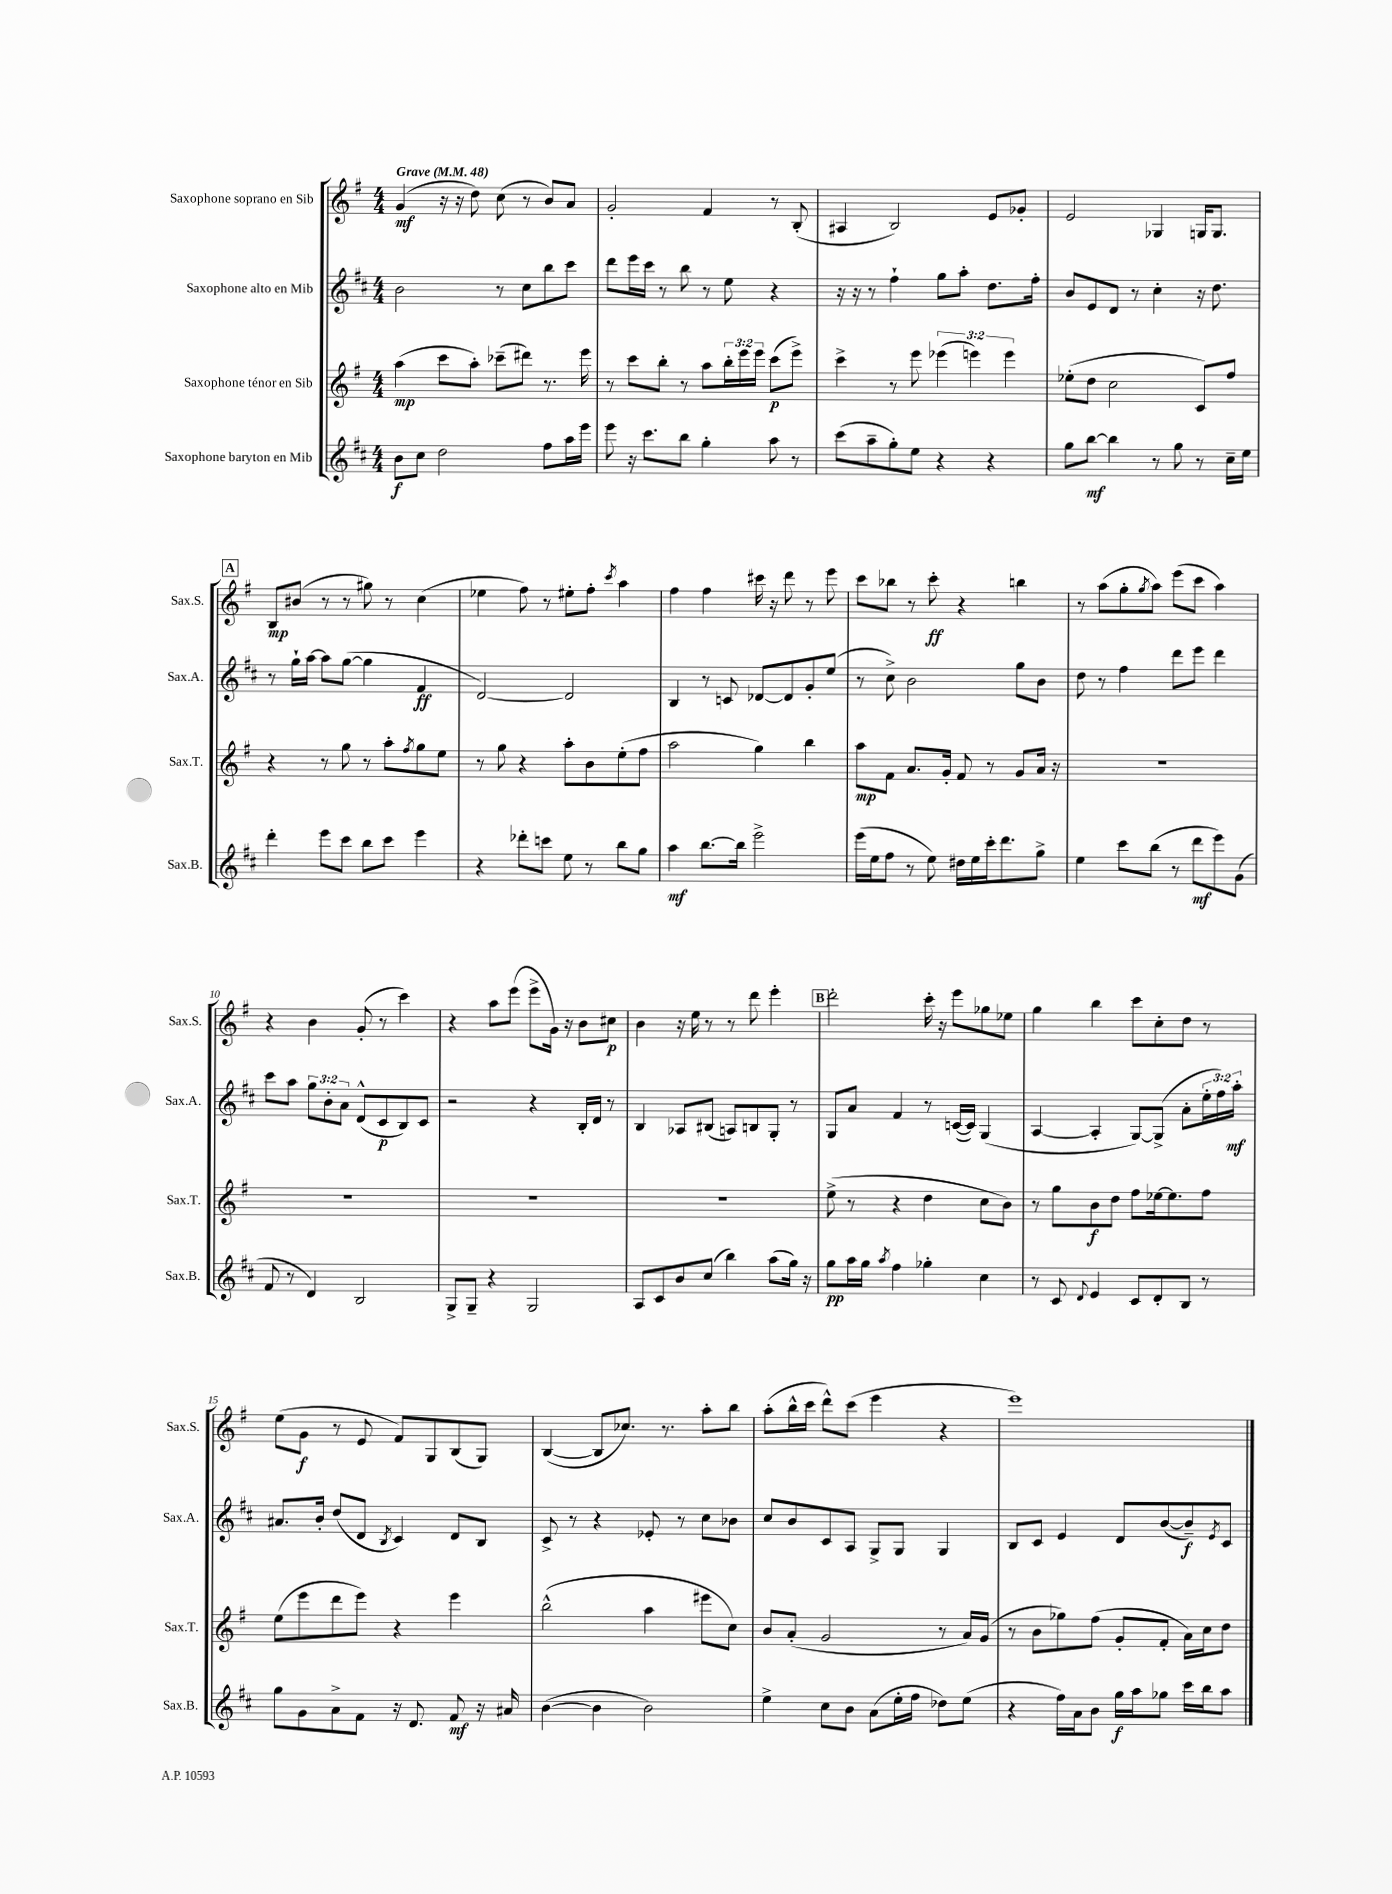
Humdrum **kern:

**kern	**dynam	**kern	**dynam	**kern	**dynam	**kern	**dynam
*part4	*part4	*part3	*part3	*part2	*part2	*part1	*part1
*staff4	*staff4	*staff3	*staff3	*staff2	*staff2	*staff1	*staff1
*I"Saxophone baryton en Mib	*	*I"Saxophone ténor en Sib	*	*I"Saxophone alto en Mib	*	*I"Saxophone soprano en Sib	*
*I'Sax.B.	*	*I'Sax.T.	*	*I'Sax.A.	*	*I'Sax.S.	*
*clefG2	*	*clefG2	*	*clefG2	*	*clefG2	*
*k[f#c#]	*	*k[f#]	*	*k[f#c#]	*	*k[f#]	*
*M4/4	*	*M4/4	*	*M4/4	*	*M4/4	*
*MM48	*	*MM48	*	*MM48	*	*MM48	*
=1	=1	=1	=1	=1	=1	=1	=1
!	!	!	!	!	!	!LO:TX:a:B:t=Grave	!
8b\L	f	(4aa\	mp	2b\	.	(4g/	mf
8cc#\J	.	.	.	.	.	.	.
2dd\	.	8ccc\L	.	.	.	16r	.
.	.	.	.	.	.	16r	.
.	.	8aa'\J)	.	.	.	8dd\)	.
.	.	(8ccc-X~\L	.	8r	.	(8cc\	.
.	.	8ddd#X\J)	.	8cc#\L	.	8r	.
8ff#\L	.	8.r	.	8bb\	.	8b/L)	.
16aa\L	.	.	.	8ccc#\J	.	8a/J	.
16eee\JJ	.	16eee\	.	.	.	.	.
=2	=2	=2	=2	=2	=2	=2	=2
8eee\	.	8r	.	8ddd\L	.	2g'/	.
16r	.	8ccc\L	.	16eee\L	.	.	.
8.ccc#\L	.	.	.	16ccc#\JJ	.	.	.
.	.	8bb'\J	.	8r	.	.	.
8bb\J	.	8r	.	8bb\	.	.	.
4gg'\	.	8aa\L	.	8r	.	4f#/	.
.	.	24bb'\L	.	8ee\	.	.	.
.	.	24eee\	.	.	.	.	.
.	.	24eee\JJ	.	.	.	.	.
8aa\	.	(8ccc\L	p	4r	.	8r	.
8r	.	8eee^\J)	.	.	.	(8B'/	.
=3	=3	=3	=3	=3	=3	=3	=3
(8ccc#\L	.	4ccc^\	.	16r	.	4A#X/	.
.	.	.	.	16r	.	.	.
8aa~\	.	.	.	8r	.	.	.
8gg'\)	.	8r	.	4ff#`\	.	2B/)	.
8ee\J	.	8eee\	.	.	.	.	.
4r	.	(6eee-X\	.	8gg\L	.	.	.
.	.	.	.	8aa'\J	.	.	.
.	.	6eeen\)	.	.	.	.	.
4r	.	.	.	8.dd\L	.	8e/L	.
.	.	6eee\	.	.	.	.	.
.	.	.	.	.	.	8g-X'/J	.
.	.	.	.	16ff#'\Jk	.	.	.
=4	=4	=4	=4	=4	=4	=4	=4
8gg\L	.	(8ee-X'\L	.	8b/L	.	2e/	.
[8bb\J	mf	8dd\J	.	8e/	.	.	.
4bb\]	.	2cc\	.	8d/J	.	.	.
.	.	.	.	8r	.	.	.
8r	.	.	.	4cc#'\	.	4G-X/	.
8gg\	.	.	.	.	.	.	.
8r	.	8c/L)	.	16r	.	16Gn/KL	.
.	.	.	.	8.dd\	.	8.G/J	.
16cc#~\LL	.	8ff#/J	.	.	.	.	.
16ee\JJ	.	.	.	.	.	.	.
!!LO:LB:g=z
!!LO:REH:place=s1:t=A
=5	=5	=5	=5	=5	=5	=5	=5
4ddd'\	.	4r	.	8r	.	8B/L	mp
.	.	.	.	16gg`\LL	.	(8b#X/J	.
.	.	.	.	[16aa\JJ	.	.	.
8eee\L	.	8r	.	8aa\L]	.	8r	.
8ccc#\J	.	8gg\	.	([8gg\J	.	8r	.
8bb\L	.	8r	.	4gg\]	.	8gg#X\)	.
8ccc#\J	.	8aa'\L	.	.	.	8r	.
.	.	8qff#/	.	.	.	.	.
4eee\	.	8gg\	.	4f#/	ff	(4cc\	.
.	.	8ee\J	.	.	.	.	.
=6	=6	=6	=6	=6	=6	=6	=6
4r	.	8r	.	[2d/)	.	4ee-X\	.
.	.	8gg\	.	.	.	.	.
8ddd-X'\L	.	4r	.	.	.	8ff#\)	.
8cccn\J	.	.	.	.	.	8r	.
8ee\	.	8aa'\L	.	2d/]	.	8ee#X'\L	.
8r	.	8b\	.	.	.	8ff#'\J	.
.	.	.	.	.	.	8qccc/	.
8bb\L	.	(8ee'\	.	.	.	4aa\	.
8gg\J	.	8ff#\J	.	.	.	.	.
=7	=7	=7	=7	=7	=7	=7	=7
4aa\	mf	2aa\	.	4B/	.	4ff#\	.
[8.bb\L	.	.	.	8r	.	4ff#\	.
.	.	.	.	8cn/	.	.	.
16bb\Jk]	.	.	.	.	.	.	.
2eee^\	.	4gg\)	.	[8d-X/L	.	16ccc#X\	.
.	.	.	.	.	.	16r	.
.	.	.	.	8d-/]	.	8ddd\	.
.	.	4bb\	.	8g'/	.	8r	.
.	.	.	.	(8ee/J	.	8eee\	.
=8	=8	=8	=8	=8	=8	=8	=8
(16eee\LL	.	8aa\L	mp	8r	.	8ccc\L	.
16ee\J	.	.	.	.	.	.	.
8ff#\J	.	8f#\J	.	8cc#^\)	.	8bb-X\J	.
8r	.	8.a/L	.	2b\	.	8r	.
8ee\)	.	.	.	.	.	8ccc'\	ff
.	.	16g'/Jk	.	.	.	.	.
16dd#X\LL	.	8f#/	.	.	.	4r	.
16ee\	.	.	.	.	.	.	.
16ccc#'\J	.	8r	.	.	.	.	.
8.ddd\	.	.	.	.	.	.	.
.	.	8g/L	.	8gg\L	.	4bbn\	.
8gg^\J	.	16a/Jk	.	8b\J	.	.	.
.	.	16r	.	.	.	.	.
=9	=9	=9	=9	=9	=9	=9	=9
4ee\	.	1r	.	8dd\	.	8r	.
.	.	.	.	8r	.	(8aa\L	.
8ccc#\L	.	.	.	4ff#\	.	8gg'\	.
.	.	.	.	.	.	8qgg/	.
(8bb\J	.	.	.	.	.	8aa\J)	.
8r	.	.	.	8ddd\L	.	(8eee\L	.
8ddd\L	mf	.	.	8eee\J	.	8ccc\J	.
8eee\)	.	.	.	4ddd\	.	4aa\)	.
(8g\J	.	.	.	.	.	.	.
!!LO:LB:g=z
=10	=10	=10	=10	=10	=10	=10	=10
8f#/	.	1r	.	8ccc#\L	.	4r	.
8r	.	.	.	8aa\J	.	.	.
4d/)	.	.	.	12gg\L	.	4b\	.
.	.	.	.	12b'\	.	.	.
.	.	.	.	12a\J	.	.	.
2B/	.	.	.	(8d^^/L	.	(8g'/	.
.	.	.	.	8c#/	p	8r	.
.	.	.	.	8B/)	.	4ccc\)	.
.	.	.	.	8c#/J	.	.	.
=11	=11	=11	=11	=11	=11	=11	=11
8G^/L	.	1r	.	2r	.	4r	.
8G~/J	.	.	.	.	.	.	.
4r	.	.	.	.	.	8aa\L	.
.	.	.	.	.	.	(8eee\J	.
2G/	.	.	.	4r	.	8eee^\L	.
.	.	.	.	.	.	16g\Jk)	.
.	.	.	.	.	.	16r	.
.	.	.	.	16B'/LL	.	8b\L	.
.	.	.	.	16d/JJ	.	.	.
.	.	.	.	8r	.	8cc#X\J	p
=12	=12	=12	=12	=12	=12	=12	=12
8A/L	.	1r	.	4B/	.	4b\	.
8c#/	.	.	.	.	.	.	.
8b/	.	.	.	8A-X/L	.	16r	.
.	.	.	.	.	.	16ee\	.
(8cc#/J	.	.	.	(8B#X/J	.	8r	.
4bb\)	.	.	.	8An/L)	.	8r	.
.	.	.	.	8Bn/	.	8ddd\	.
(8aa\L	.	.	.	8G'/J	.	4eee'\	.
16gg\Jk)	.	.	.	8r	.	.	.
16r	.	.	.	.	.	.	.
!!LO:REH:place=s1:t=B
=13	=13	=13	=13	=13	=13	=13	=13
8gg\L	pp	(8ee^\	.	8G/L	.	2ddd'\	.
16aa\L	.	8r	.	8a/J	.	.	.
16gg\JJ	.	.	.	.	.	.	.
8qaa/	.	.	.	.	.	.	.
4ff#\	.	4r	.	4f#/	.	.	.
4gg-X'\	.	4dd\	.	8r	.	16ccc'\	.
.	.	.	.	.	.	16r	.
.	.	.	.	([16cn/LL	.	8eee\L	.
.	.	.	.	16c/JJ])	.	.	.
4cc#\	.	8cc\L	.	(4G/	.	8gg-X\	.
.	.	8b\J)	.	.	.	8ee-X\J	.
=14	=14	=14	=14	=14	=14	=14	=14
8r	.	8r	.	[4A/	.	4gg\	.
8c#/	.	8gg\L	.	.	.	.	.
8qqd/	.	.	.	.	.	.	.
4e/	.	8b\	f	4A'/]	.	4bb\	.
.	.	8dd\J	.	.	.	.	.
8c#/L	.	8ff#\L	.	[8G/L)	.	8ccc\L	.
8d'/	.	[16ee-X\k	.	(8G^/J]	.	8cc'\	.
.	.	8.ee-\]	.	.	.	.	.
8B/J	.	.	.	8a'\L	.	8dd\J	.
8r	.	8ff#\J	.	24ee'\L	.	8r	.
.	.	.	.	24ff#\)	.	.	.
.	.	.	.	24aa'\JJ	mf	.	.
!!LO:LB:g=z
=15	=15	=15	=15	=15	=15	=15	=15
8gg\L	.	(8ee\L	.	8.a#X/L	.	(8ee\L	.
8g\	.	8eee\	.	.	.	8g\J	f
.	.	.	.	16b'/Jk	.	.	.
8a^\	.	8ddd\	.	(8dd/L	.	8r	.
8f#\J	.	8eee\J)	.	8d/J	.	8e/	.
.	.	.	.	8qB/	.	.	.
16r	.	4r	.	4c#/)	.	8f#/L)	.
8.d/	.	.	.	.	.	.	.
.	.	.	.	.	.	8G/	.
8f#/	mf	4eee\	.	8d/L	.	(8B/	.
16r	.	.	.	8B/J	.	8G/J)	.
16a#X/	.	.	.	.	.	.	.
=16	=16	=16	=16	=16	=16	=16	=16
([4b\	.	(2bb^^\	.	8c#^/	.	([4B/	.
.	.	.	.	8r	.	.	.
4b\]	.	.	.	4r	.	8B/L]	.
.	.	.	.	.	.	8.cc-X/J)	.
2b\)	.	4aa\	.	8e-X'/	.	.	.
.	.	.	.	.	.	8.r	.
.	.	.	.	8r	.	.	.
.	.	8eee#X\L	.	8cc#\L	.	8aa'\L	.
.	.	8cc\J)	.	8b-X\J	.	8bb\J	.
=17	=17	=17	=17	=17	=17	=17	=17
4ee^\	.	8b/L	.	8cc#/L	.	(8aa'\L	.
.	.	(8a'/J	.	8b/	.	16bb^^\L	.
.	.	.	.	.	.	16ccc\JJ	.
8cc#\L	.	2g/	.	8c#/	.	8ddd^^\L)	.
8b\J	.	.	.	8A/J	.	(8ccc\J	.
(8a\L	.	.	.	8G^/L	.	4eee\	.
16ee'\L	.	.	.	8G/J	.	.	.
16ff#\JJ	.	.	.	.	.	.	.
8dd-X\L)	.	8r	.	4G/	.	4r	.
(8ee\J	.	16a/LL)	.	.	.	.	.
.	.	(16g/JJ	.	.	.	.	.
=18	=18	=18	=18	=18	=18	=18	=18
4r	.	8r	.	8B/L	.	1eee)	.
.	.	8b\L	.	8c#/J	.	.	.
16ff#\LL)	.	8gg-X\)	.	4e/	.	.	.
16a\J	.	.	.	.	.	.	.
8b\J	.	(8ff#\J	.	.	.	.	.
16gg\LL	f	8g'/L	.	8d/L	.	.	.
16aa\J	.	.	.	.	.	.	.
8gg-X\J	.	8f#'/J	.	([8b/	.	.	.
16ccc#\LL	.	16a\LL)	.	8b~/])	f	.	.
16bb\J	.	16cc\J	.	.	.	.	.
.	.	.	.	8qe/	.	.	.
8aa\J	.	8dd\J	.	8c#/J	.	.	.
==	==	==	==	==	==	==	==
*-	*-	*-	*-	*-	*-	*-	*-
